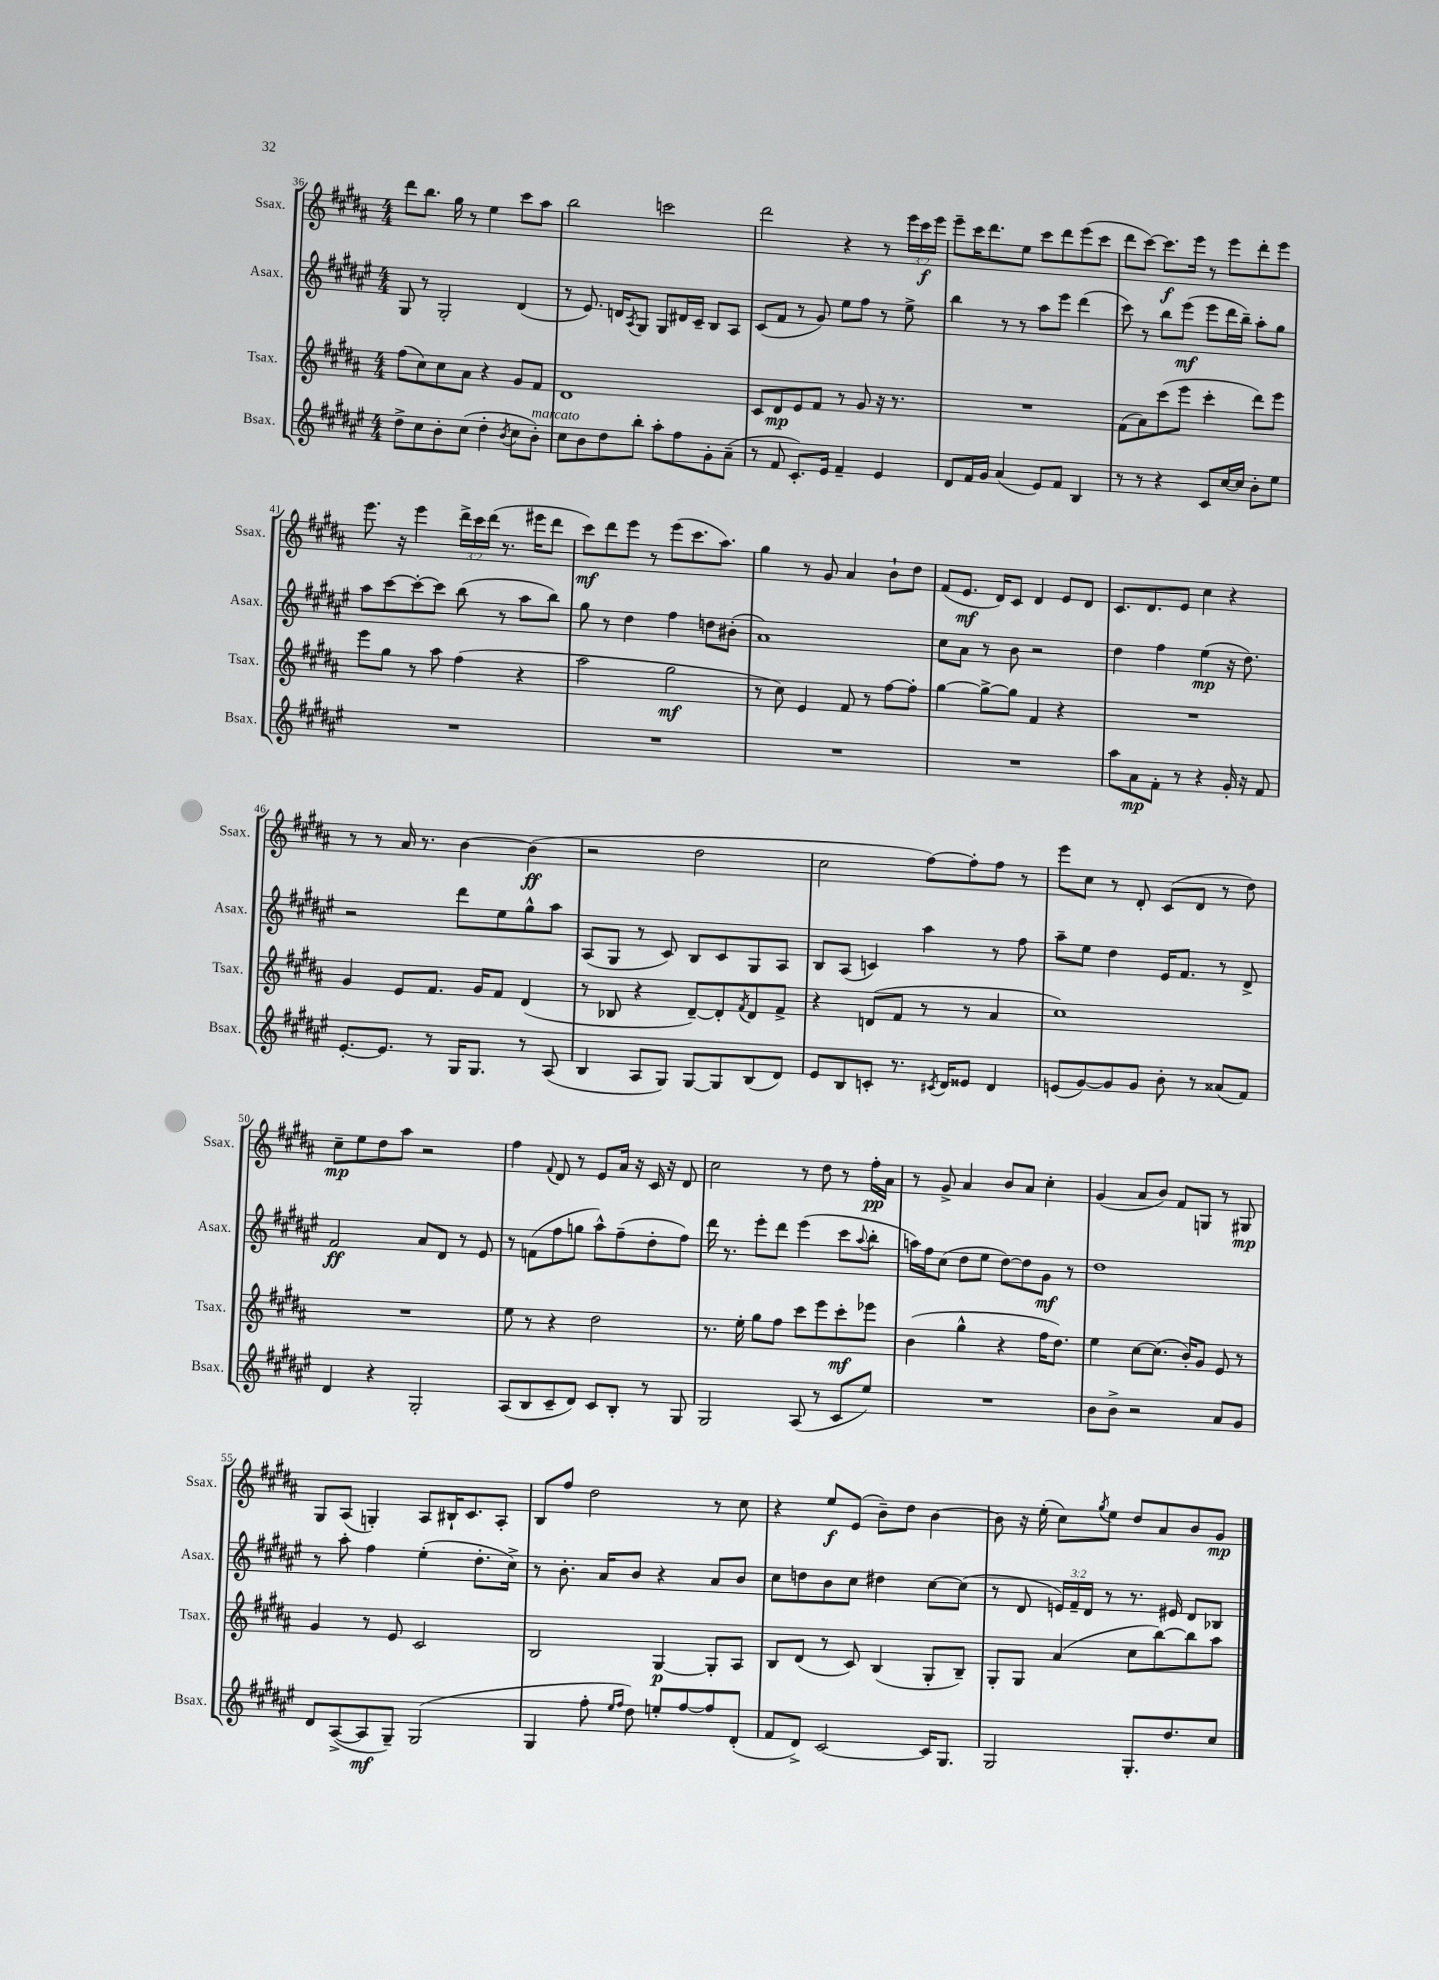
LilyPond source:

<<
\new StaffGroup <<
\new Staff = "s0" \with { instrumentName = "Ssax." shortInstrumentName = "Ssax." } {
    \clef treble \key b \major \numericTimeSignature \time 4/4 \override Staff.TupletNumber.text = #tuplet-number::calc-fraction-text
    dis'''8 b''8. gis''16 r8 e''4 cis'''8 ais''8 |
    b''2 c'''2 |
    dis'''2 r4 r8 \tuplet 3/2 { e'''16 cis'''16\f e'''16 } |
    e'''8-- cis'''16 dis'''8. e''8 cis'''8 dis'''8 e'''8( cis'''8 |
    dis'''8 cis'''8~) cis'''8.\f e'''16 r8 e'''8 dis'''8-. e'''8 |
    e'''8. r16 e'''4 \tuplet 3/2 { dis'''16-> cis'''16 dis'''16( } r8. eis'''16 dis'''8 |
    cis'''8\mf) dis'''8 e'''8 r8 e'''8( cis'''8. ais''8.) |
    gis''4 r8 gis'8 ais'4 b'8-! dis''8 |
    fis'8( e'8.\mf dis'16) cis'8 dis'4 e'8 dis'8 |
    cis'8. dis'8. e'8 cis''4 r4 |
    r8 r8 ais'16 r8. b'4~ b'4\ff( |
    r2 dis''2 |
    cis''2 fis''8~) fis''8-. fis''8 r8 |
    e'''8 cis''8 r8 dis'8-. cis'8( dis'8 r8 dis''8) |
    cis''8--\mp e''8 dis''8 ais''8 r2 |
    fis''4 \appoggiatura { fis'8 } dis'8 r8 e'8 ais'16 r16 cis'16 r16 dis'8 |
    cis''2 r8 dis''8 r8 fis''16-.\pp ais'16 |
    r8 gis'8-> ais'4 b'8 ais'8 cis''4-. |
    gis'4( ais'8 b'8) fis'8 g8 r8 gis8\mp |
    gis8 ais8( g4-.) ais8 bis16-! cis'8. ais8-. |
    b8 fis''8 dis''2 r8 cis''8 |
    r4 e''8\f e'8( b'8--) dis''8 b'4~ |
    b'8 r16 e''16-.( cis''8) \acciaccatura { gis''8 } e''8 dis''8 ais'8 b'8 gis'8\mp \bar "|." |
}
\new Staff = "s1" \with { instrumentName = "Asax." shortInstrumentName = "Asax." } {
    \clef treble \key fis \major \numericTimeSignature \time 4/4 \override Staff.TupletNumber.text = #tuplet-number::calc-fraction-text
    gis8 r8 gis2-. dis'4( |
    r8 eis'8.) d'16 \acciaccatura { ais8 } gis8 gis8 dis'16 cis'16-- b8 ais8 |
    cis'8( fis'8 r8 gis'8) eis''8 fis''8 r8 eis''8-> |
    b''4 r8 r8 ais''8 eis'''8 dis'''4( |
    cis'''8) r8 b''8 eis'''8\mf( eis'''8 dis'''16 b''16--) ais''8-. gis''8 |
    ais''8 cis'''8~ cis'''8~-. cis'''8 b''8( r8 ais''8 b''8) |
    gis''8 r8 dis''4 fis''4 d''8 bis'8-.( |
    ais'1) |
    cis''8 ais'8 r8 b'8 r2 |
    dis''4 fis''4 eis''4\mp( r16 dis''8.) |
    r2 dis'''8 eis''8 gis''8-^ ais''8 |
    ais8( gis8 r8 cis'8) b8 cis'8 gis8 ais8 |
    b8 ais8( c'4) ais''4 r8 fis''8 |
    ais''8-- eis''8 dis''4 eis'16 fis'8. r8 dis'8-> |
    fis'2\ff ais'8 dis'8 r8 eis'8 |
    r8 f'8( fis''8 g''8 ais''8-^) fis''8--( dis''8-. fis''8) |
    dis'''16 r8. eis'''8-. dis'''8 eis'''4( cis'''8 \appoggiatura { ais''8 } b''8-. |
    a''16) fis''16 cis''8( dis''8 eis''8 dis''8~) dis''8 gis'8\mf r8 |
    dis''1 |
    r8 ais''8-. fis''4 eis''4-.( dis''8.-. cis''16->) |
    r8 b'8.-. ais'16 b'8 r4 ais'8 b'8 |
    cis''8 d''8 b'8 cis''8 dis''4 cis''8~ cis''8( |
    r8 dis'8 \tuplet 3/2 { e'16) fis'16-- dis'16 } r8 r8. eis'16 dis'8 bes8 \bar "|." |
}
\new Staff = "s2" \with { instrumentName = "Tsax." shortInstrumentName = "Tsax." } {
    \clef treble \key b \major \numericTimeSignature \time 4/4
    fis''8( cis''8) cis''8 ais'8 r4 gis'8 fis'8 |
    dis'1 |
    cis'8 dis'8\mp e'8 fis'8 r8 gis'8 r16 r8. |
    R1 |
    fis'8( ais'8) cis'''8( e'''8 cis'''4-. dis'''8) e'''8 |
    e'''8 gis''8 r8 ais''8 fis''4( r4 |
    ais''2 gis''2\mf |
    r8 cis''8) e'4 fis'8 r8 fis''8~ fis''8-. |
    gis''4~ gis''8~-> gis''8 fis'4 r4 |
    R1 |
    gis'4 e'8 fis'8. gis'16 fis'8 dis'4( |
    r8 bes8 r4 dis'8~--) dis'8-. \acciaccatura { fis'8 } dis'8 fis'8-> |
    r4 d'8( fis'8 r8 r8 ais'4 |
    cis''1) |
    R1 |
    e''8 r8 r4 dis''2 |
    r8. e''16-. gis''8 fis''8 cis'''8 e'''8 cis'''8-.\mf ees'''8 |
    b'4( gis''4-^ r4 fis''16 dis''8.) |
    e''4 cis''8~ cis''8.( b'16-.) gis'8 e'8 r8 |
    gis'4 r8 e'8 cis'2 |
    b2 gis4~\p gis8-. ais8 |
    b8 dis'8( r8 cis'8) b4( gis8-. b8--) |
    gis8-. gis8 ais'4( cis''8 b''8~) b''8 ais''8 \bar "|." |
}
\new Staff = "s3" \with { instrumentName = "Bsax." shortInstrumentName = "Bsax." } {
    \clef treble \key fis \major \numericTimeSignature \time 4/4
    dis''8-> cis''8 b'8-. cis''8( dis''4-. \acciaccatura { b'8 } cis''8 b'8-.^\markup { \italic "marcato" }) |
    cis''8 b'8 dis''8 b''8-. ais''8-. fis''8 gis'8-. ais'8--( |
    r8 fis'8 cis'8.-.) eis'16 fis'4-- eis'4 |
    dis'8 fis'16 gis'16 ais'4( eis'8) fis'8 b4 |
    r8 r8 r4 cis'8 cis''16~ cis''16 b'8-. eis''8 |
    R1 |
    R1 |
    R1 |
    R1 |
    ais''8 ais'8\mp fis'8-. r8 r4 gis'16-. r16 fis'8 |
    eis'8.~-. eis'8. r8 gis16 gis8. r8 ais8( |
    b4 ais8 gis8) gis8~ gis8 b8( dis'8) |
    eis'8 b8 c'8-. r8. \acciaccatura { cis'8 } dis'16 eisis'8 dis'4 |
    e'8( gis'8~) gis'8 gis'8 b'8-. r8 aisis'8( fis'8) |
    dis'4 r4 gis2-. |
    ais8( b8 cis'8-- dis'8) cis'8 b8-. r8 gis8 |
    gis2 ais8( r8 cis'8 eis''8) |
    R1 |
    b'8 b'8-> r2 ais'8 gis'8 |
    dis'8 ais8~->( ais8\mf gis8--) gis2( |
    gis4 fis''8-. \grace { eis''16 fis''16 } dis''8) e''8-. fis''8~ fis''8 dis'8-.( |
    fis'8 dis'8->) cis'2~ cis'16 gis8. |
    gis2 gis8.-. dis''8. cis''8 \bar "|." |
}
>>
>>
\layout { \context { \Score currentBarNumber = #36 } }
